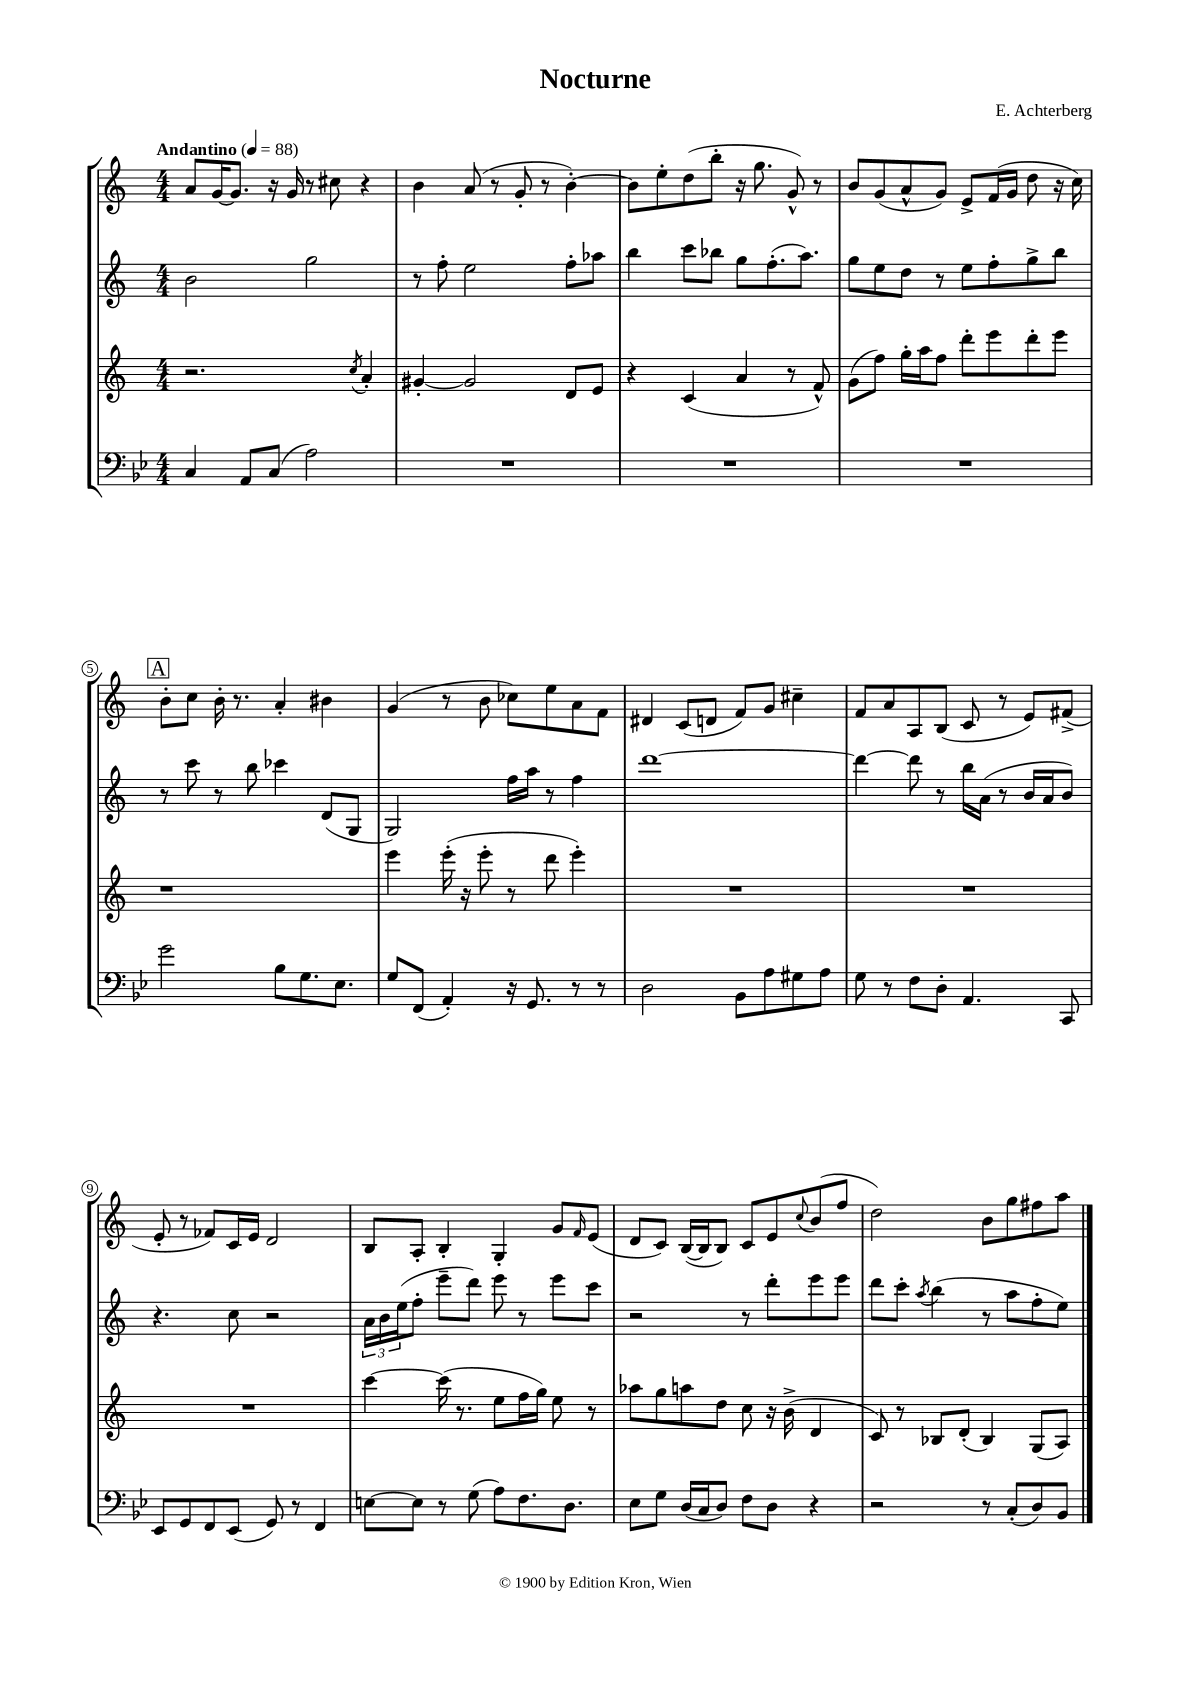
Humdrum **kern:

**kern	**kern	**kern	**kern
*staff4	*staff3	*staff2	*staff1
*clefF4	*clefG2	*clefG2	*clefG2
*k[b-e-]	*k[]	*k[]	*k[]
*M4/4	*M4/4	*M4/4	*M4/4
*MM88	*MM88	*MM88	*MM88
4C	2.r	2b	8a
.	.	.	[16g
.	.	.	8.g]
8AA	.	.	.
(8C	.	.	16r
.	.	.	16g
2A)	.	2gg	8r
.	.	.	8cc#
.	8qcc	.	.
.	4a'	.	4r
=	=	=	=
1r	[4g#'	8r	4b
.	.	8ff'	.
.	2g#]	2ee	(8a
.	.	.	8r
.	.	.	8g'
.	.	.	8r
.	8d	8ff'	[4b')
.	8e	8aa-	.
=	=	=	=
1r	4r	4bb	8b]
.	.	.	8ee'
.	(4c	8ccc	(8dd
.	.	8bb-	8bb'
.	4a	8gg	16r
.	.	.	8.gg
.	.	(8.ff'	.
.	8r	.	8g^^)
.	.	8.aa)	.
.	8f^^)	.	8r
=	=	=	=
1r	(8g	8gg	8b
.	8ff)	8ee	(8g
.	16gg'	8dd	8a^^
.	16aa	.	.
.	8ff	8r	8g)
.	8ddd'	8ee	8e^
.	8eee	8ff'	(16f
.	.	.	16g
.	8ddd'	8gg^	8dd
.	8eee	8bb	16r
.	.	.	16cc)
=	=	=	=
2g	1r	8r	8b'
.	.	8ccc	8cc
.	.	8r	16b'
.	.	.	8.r
.	.	8bb	.
8B-	.	4ccc-	4a'
8.G	.	.	.
.	.	(8d	4b#
8.E-	.	.	.
.	.	8G	.
=	=	=	=
8G	4eee	2G)	(4g
(8FF	.	.	.
4AA')	(16eee'	.	8r
.	16r	.	.
.	8eee'	.	8b
16r	8r	16ff	8cc-)
8.GG	.	16aa	.
.	8ddd	8r	8ee
8r	4eee')	4ff	8a
8r	.	.	8f
=	=	=	=
2D	1r	[1ddd	4d#
.	.	.	(8c
.	.	.	8d
8BB-	.	.	8f)
8A	.	.	8g
8G#	.	.	4cc#~
8A	.	.	.
=	=	=	=
8G	1r	4ddd_	8f
8r	.	.	8a
8F	.	8ddd]	8A
8D'	.	8r	(8B
4.AA	.	16bb	8c
.	.	(16a	.
.	.	8r	8r
.	.	16b	8e)
.	.	16a	.
8CC	.	8b)	(8f#^
=	=	=	=
8EE-	1r	4.r	8e'
8GG	.	.	8r
8FF	.	.	8f-)
(8EE-	.	8cc	16c
.	.	.	16e
8GG)	.	2r	2d
8r	.	.	.
4FF	.	.	.
=	=	=	=
[8E	[4ccc	24a	8B
.	.	24b	.
.	.	(24ee	.
8E]	.	8ff'	8A'
8r	(16ccc]	8eee~	4B'
.	8.r	.	.
(8G	.	8ddd)	.
8A)	8ee	8eee	4G'
8.F	16ff	8r	.
.	16gg)	.	.
.	8ee	8eee	8g
8.D	.	.	.
.	.	.	16qqf
.	8r	8ccc	(8e
=	=	=	=
8E-	8aa-	2r	8d
8G	8gg	.	8c)
(16D	8aa	.	([16B
16C	.	.	16B]
8D)	8dd	.	8B)
8F	8cc	8r	8c
8D	16r	8ddd'	8e
.	(16b^	.	.
.	.	.	8qqcc
4r	4d	8eee	(8b
.	.	8eee	8ff
=	=	=	=
2r	8c)	8ddd	2dd)
.	8r	8ccc'	.
.	.	8qaa	.
.	8B-	(4bb	.
.	(8d'	.	.
8r	4B-)	8r	8b
(8C'	.	8aa	8gg
8D)	(8G	8ff'	8ff#
8BB-	8A)	8ee)	8aa
==	==	==	==
*-	*-	*-	*-
